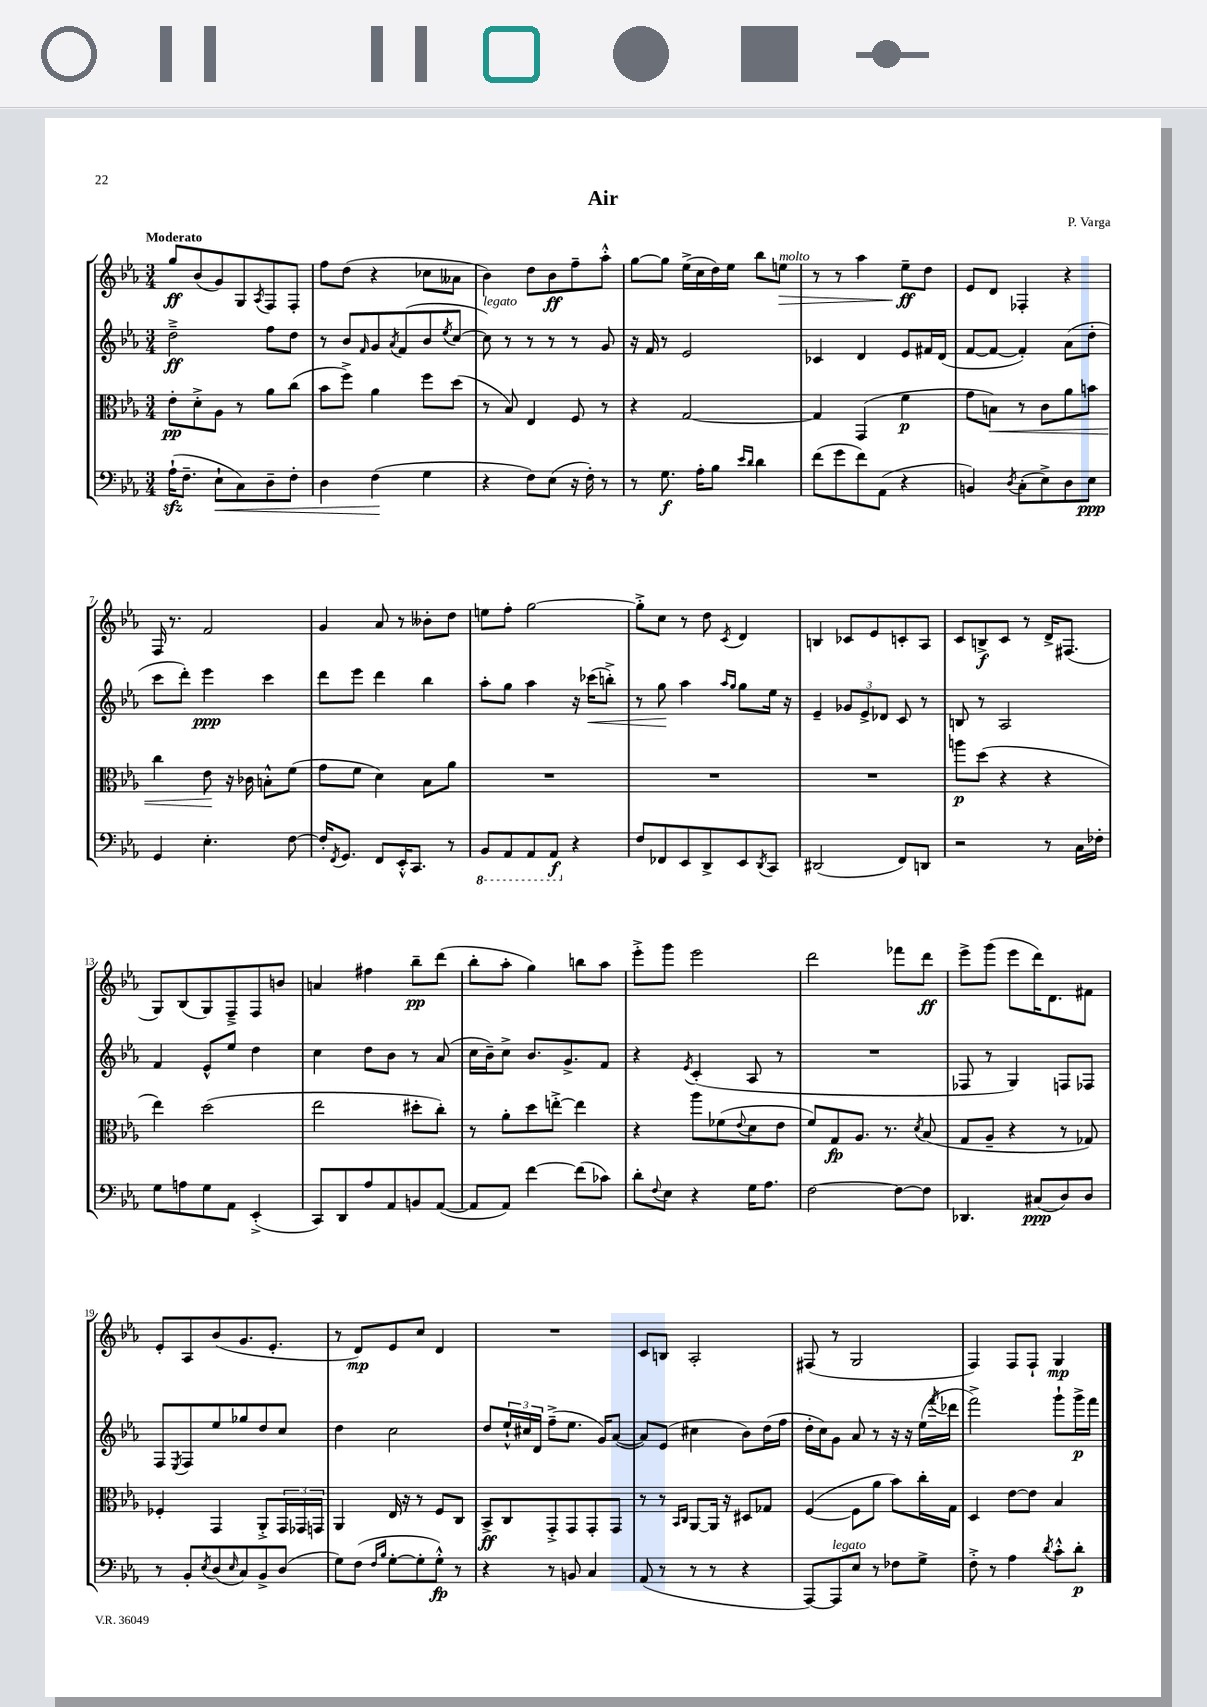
\header { title = "Air" composer = "P. Varga" }
<<
\new StaffGroup <<
\new Staff = "s0" {
    \clef treble \key ees \major \numericTimeSignature \time 3/4 \tempo "Moderato"
    g''8\ff bes'8( g'8) g8 \acciaccatura { aes8 } f8 f8-. |
    f''8 d''8( r4 ces''8 aeses'8 |
    bes'4) d''8 bes'8\ff f''8-- aes''8-.-^ |
    g''8~ g''8 ees''16->( c''16 d''16) ees''16 bes''8 e''8\>^\markup { \italic "molto" } |
    r8 r8 aes''4 ees''8--\ff\! d''8 |
    ees'8 d'8 fes4-. r4 |
    f16 r8. f'2 |
    g'4 aes'8 r8 beses'8-. d''8 |
    e''8 f''8-. g''2~ |
    g''8-.-> c''8 r8 d''8 \acciaccatura { c'8 } d'4 |
    b4 ces'8 ees'8 c'8-. aes8 |
    c'8 b8->\f c'8 r8 d'16-> fis8.( |
    g8) bes8( g8) f8---> f8 b'8 |
    a'4 fis''4 bes''8--\pp d'''8( |
    bes''8-. aes''8-. g''4) b''8 aes''8 |
    ees'''8-.-> g'''8 ees'''2 |
    d'''2 fes'''8 d'''8\ff |
    ees'''8-> g'''8( ees'''8 d'''16) d'8. fis'8 |
    ees'8-. aes8 bes'8( g'8. ees'8.-. |
    r8 d'8\mp) ees'8 c''8 d'4 |
    R2. |
    c'8 b8 aes2-. |
    fis8( r8 g2 |
    f4) f8 f8-! g4\mp \bar "|." |
}
\new Staff = "s1" {
    \clef treble \key ees \major \numericTimeSignature \time 3/4
    d''2--->\ff f''8 d''8 |
    r8 bes'8 \grace { f'16 } g'8 \acciaccatura { aes'8 } f'8( bes'8 \acciaccatura { ees''8 } c''8~ |
    c''8^\markup { \italic "legato" }) r8 r8 r8 r8 g'8 |
    r16 f'16 r8 ees'2 |
    ces'4 d'4 ees'8 fis'16 d'16( |
    f'8~ f'8~ f'4-.) aes'8( d''8-. |
    c'''8 d'''8-.) ees'''4\ppp c'''4 |
    d'''8 ees'''8 d'''4 bes''4 |
    aes''8-. g''8 aes''4 r16 ces'''16\<( b''8-.->) |
    r8 g''8\! aes''4 \grace { aes''16 g''16 } g''8 ees''16 r16 |
    ees'4-- \tuplet 3/2 { ges'8 ees'8-> des'8 } c'8 r8 |
    b8 r8 aes2 |
    f'4 ees'8-^ ees''8 d''4 |
    c''4 d''8 bes'8 r8 aes'8( |
    c''16 bes'16--) c''8-> bes'8. g'8.-> f'8 |
    r4 \acciaccatura { ees'8 } c'4-.( aes8 r8 |
    R2. |
    fes8 r8 g4) f8 fes8 |
    f8 \acciaccatura { ees8 } f8 ees''8 ges''8 d''8 c''8 |
    d''4 c''2 |
    d''8 \tuplet 3/2 { ees''16-!-^ cis''16 d'16 } f''8--->( ees''8. g'16) aes'8~( |
    aes'8) ees'8( cis''4 bes'8) d''16( f''16 |
    d''16-. c''16) g'8 aes'8 r8 r16 r16 ees''16( \acciaccatura { f'''8 } des'''16 |
    f'''2->) g'''8-! g'''16->\p f'''16 \bar "|." |
}
\new Staff = "s2" {
    \clef alto \key ees \major \numericTimeSignature \time 3/4
    ees'8-.\pp d'8-.-> aes8 r8 aes'8 c''8( |
    bes'8 f''8->) aes'4 f''8 d''8( |
    r8 bes8) ees4 f8 r8 |
    r4 g2~ |
    g4 g,4( f'4\p |
    g'8 b8\<) r8 c'8 aes'8 b'8 |
    c''4 ees'8\! r16 ces'16 b8-.-^ f'8( |
    g'8 f'8 d'4) bes8 aes'8 |
    R2. |
    R2. |
    R2. |
    a''8\p d''8( r4 r4 |
    ees''4) d''2( |
    ees''2 dis''8-. c''8-.) |
    r8 aes'8-. d''8 e''8~-.-> e''4 |
    r4 aes''8 fes'8( \appoggiatura { ees'8 } d'8 ees'8 |
    f'8) g8\fp aes8. r8. \acciaccatura { d'8 } bes8( |
    g8 aes8-- r4 r8 ges8) |
    fes4-. g,4 aes,8-.-> \tuplet 3/2 { g,16 ges,16 g,16 } |
    aes,4 ees16 r16 r8 f8 c8 |
    bes,8->\ff c8 g,8-.-> g,8 g,8-. g,8 |
    r8 r8 \grace { bes,16 c16 } aes,8~ aes,16 r16 dis8 ges8 |
    f4~( f8 aes'8 bes'8) c''16-. g16 |
    d4 ees'8~ ees'8 bes4 \bar "|." |
}
\new Staff = "s3" {
    \clef bass \key ees \major \numericTimeSignature \time 3/4
    aes16-!\sfz( f8.-- ees8-!\< c8) d8-- f8-. |
    d4 f4\!( g4 |
    r4 f8) ees8( r16 f16-.) r8 |
    r8 g8.\f aes16-. bes8 \grace { ees'16 d'16 } d'4 |
    f'8( g'8 f'8) aes,8( r4 |
    b,4) \acciaccatura { d8 } c8-.( ees8->) d8 ees8\ppp |
    g,4 ees4.-. f8~ |
    f16-. \acciaccatura { f,8 } g,8. f,8 ees,16-.-^ c,8. r8 |
    \ottava #-1 bes,,8 aes,,8 aes,,8 aes,,8\f \ottava #0 r4 |
    f8 fes,8 ees,8 d,8-> ees,8 \acciaccatura { d,8 } c,8 |
    dis,2( f,8) d,8 |
    r2 r8 c16 fes16-. |
    g8 a8 g8 aes,8 ees,4-.->( |
    c,8) d,8 aes8 aes,8 b,8 aes,8~( |
    aes,8 aes,8) f'4~ f'8( ces'8) |
    d'8-. \appoggiatura { f8 } ees8 r4 g16 aes8. |
    f2~ f8~ f8 |
    des,4. cis8\ppp( d8) d8 |
    r8 bes,8-. \acciaccatura { ees8 } d8( \grace { ees16 } c8) bes,8-> d8( |
    g8) f8( \grace { f16 bes16 } g8~-. g8-. g8-.-^\fp) r8 |
    r4 r8 b,8 c4 |
    aes,8( r8 r8 r8 r4 |
    aes,,8~) aes,,8^\markup { \italic "legato" } ees8 r8 fes8 g8-> |
    f8-.-> r8 aes4 \acciaccatura { d'8 } c'8-.-^ d'8-.\p \bar "|." |
}
>>
>>
